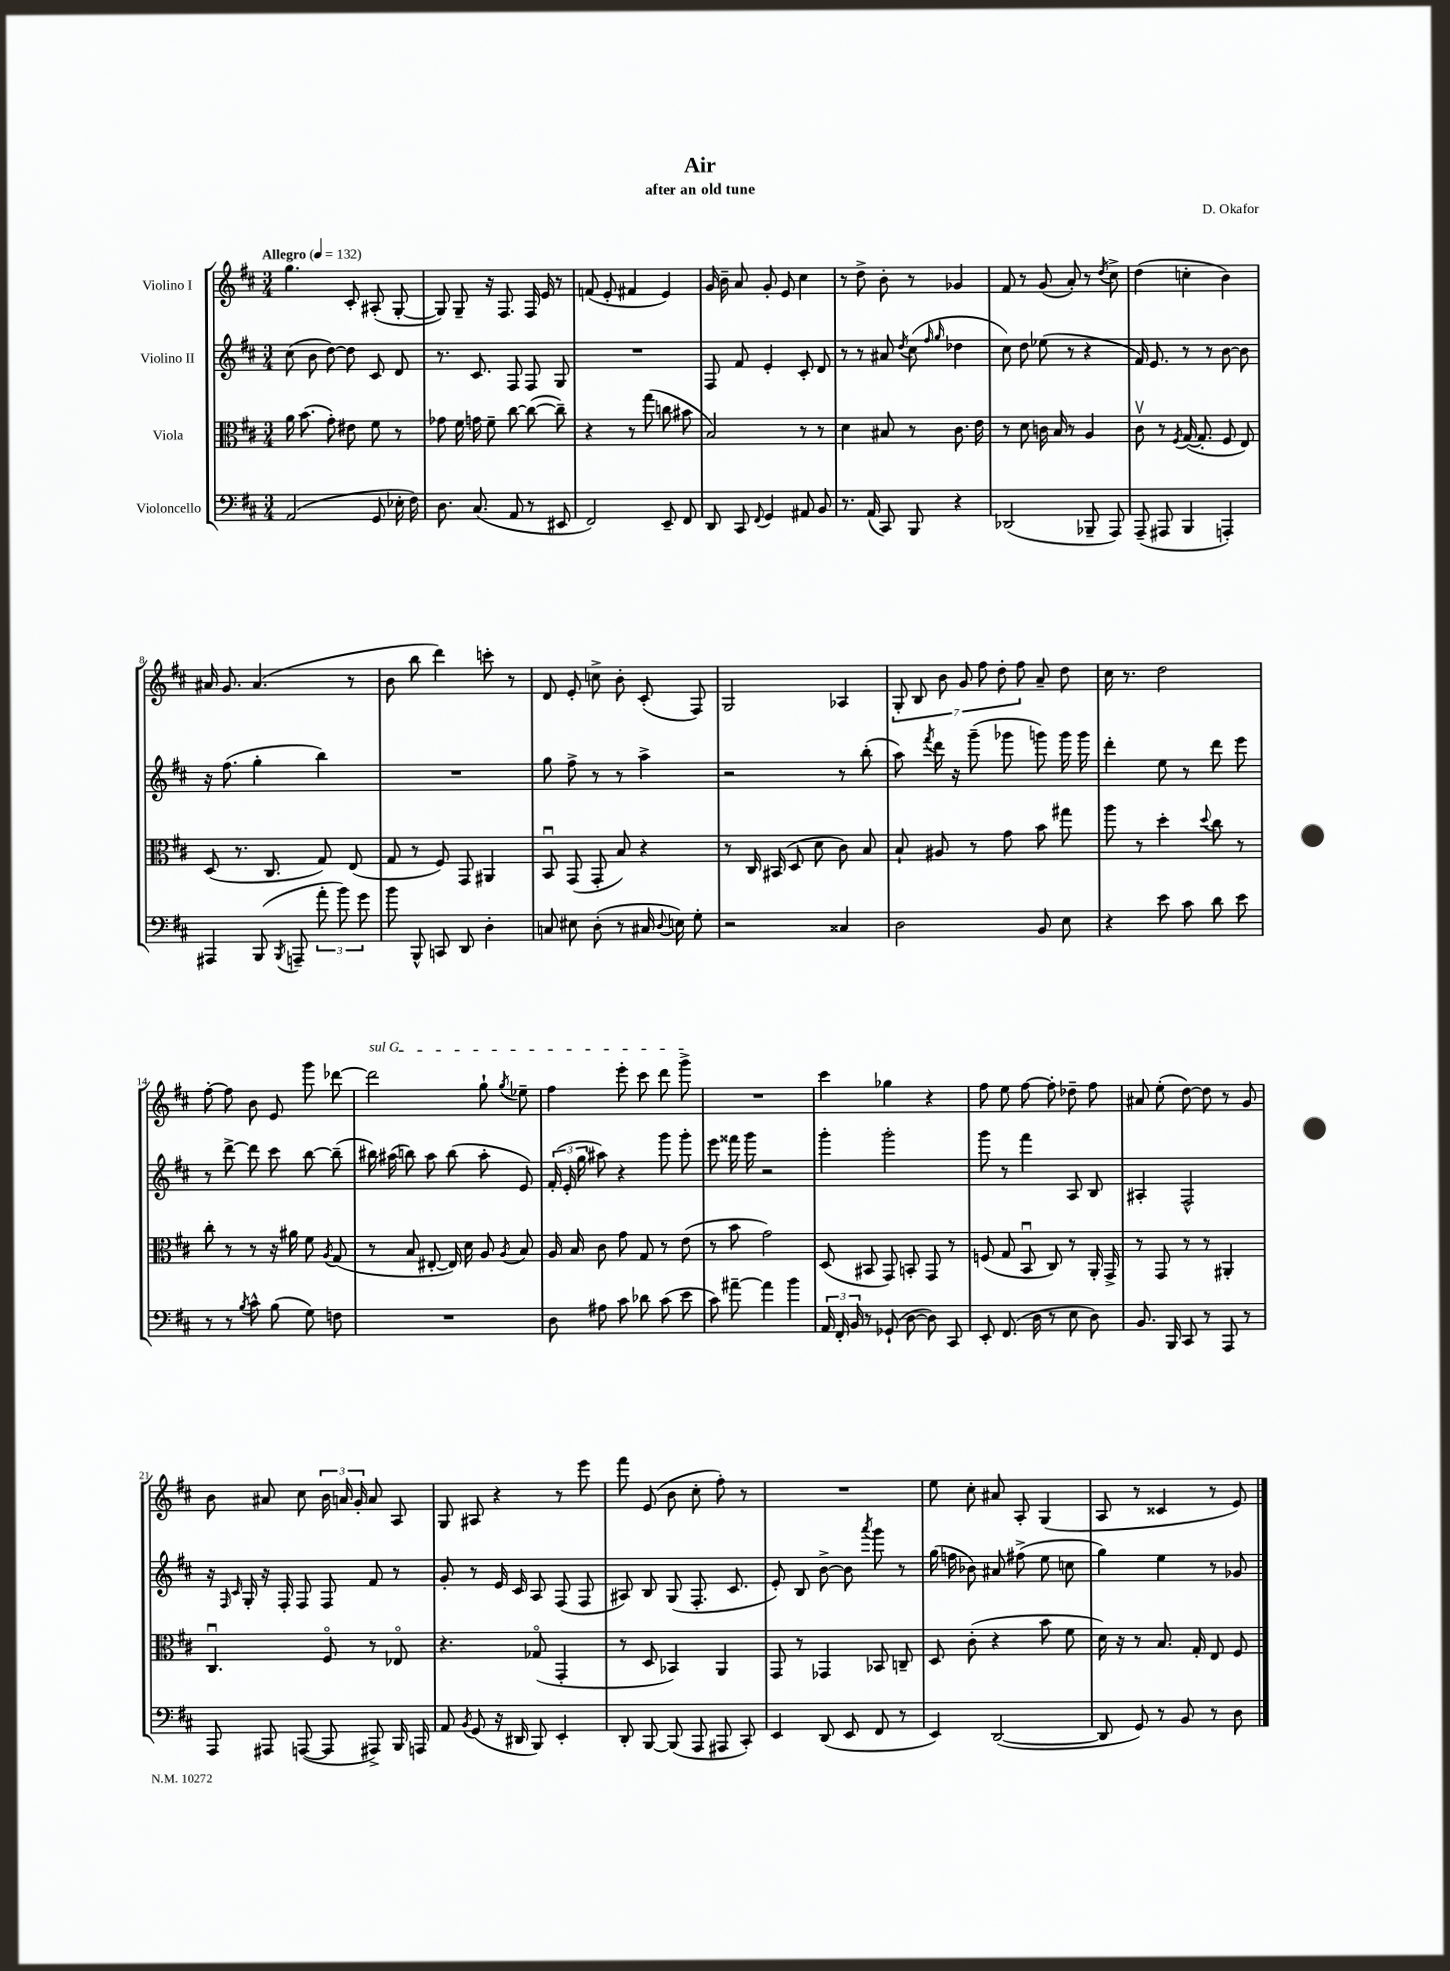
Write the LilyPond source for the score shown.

\header { title = "Air" composer = "D. Okafor" subtitle = "after an old tune" }
<<
\new StaffGroup <<
\new Staff = "s0" \with { instrumentName = "Violino I" } {
    \clef treble \key d \major \numericTimeSignature \time 3/4 \tempo "Allegro" 4 = 132
    \autoBeamOff g''4. cis'8-. ais8-.( g8~-. |
    g8) g8-- r16 fis8. fis16 e'16 r8 |
    f'8( e'8-. fis'4 e'4) |
    g'16 b'16-- a'8 g'8-. e'8 cis''4 |
    r8 d''8-> b'8-. r8 ges'4 |
    fis'8 r8 g'8( a'8-.) r8 \acciaccatura { d''8 } cis''8-> |
    d''4( c''4-. b'4) |
    ais'16 g'8. ais'4.( r8 |
    b'8 b''8 d'''4) c'''8-. r8 |
    d'8 e'8-. c''8-> b'8-. cis'8-.( fis8) |
    g2 aes4 |
    \tuplet 7/4 { g8-. b8 b'8 g'8 fis''8 d''8-. fis''8 } a'8-- d''8 |
    cis''16 r8. d''2 |
    fis''8~-. fis''8 b'8 e'8 g'''8 des'''8~ |
    \once \override TextSpanner.bound-details.left.text = \markup { \italic "sul G" } des'''2\startTextSpan g''8-! \acciaccatura { g''8 } ees''8-- |
    fis''4 e'''8-. cis'''8 d'''8 g'''8->\stopTextSpan |
    R2. |
    cis'''4 ges''4 r4 |
    fis''8 e''8 fis''8~ fis''8-. des''8-- fis''8 |
    ais'8 e''8-.( d''8~) d''8 r8 g'8 |
    b'8 ais'8 cis''8 \tuplet 3/2 { b'16 a'16 g'16-. } a'8 a8 |
    g8 ais8 r4 r8 e'''8 |
    fis'''8 e'8( b'8 cis''8-. fis''8-.) r8 |
    R2. |
    e''8 cis''8-. ais'8 a8-. g4( |
    a8 r8 cisis'4 r8 e'8) \bar "|." |
}
\new Staff = "s1" \with { instrumentName = "Violino II" } {
    \clef treble \key d \major \numericTimeSignature \time 3/4
    \autoBeamOff cis''8( b'8 d''8~) d''8 cis'8 d'8 |
    r8. cis'8. fis8 fis8 g8 |
    R2. |
    fis8 fis'8 e'4-. cis'8-. d'8 |
    r8 r8 ais'8 \acciaccatura { d''8 } cis''8( \grace { fis''16 g''16 } des''4 |
    cis''8) d''8 ees''8( r8 r4 |
    fis'16) e'8. r8 r8 b'8~ b'8 |
    r16 fis''8.( g''4-. b''4) |
    R2. |
    g''8 fis''8-> r8 r8 a''4-> |
    r2 r8 b''8-.( |
    a''8) \acciaccatura { fis'''8 } d'''16 r16 g'''8--( ges'''8 g'''8) g'''16 g'''16 |
    d'''4-. e''8 r8 d'''8 e'''8 |
    r8 d'''8~-> d'''8 cis'''8 b''8~ b''8--( |
    bis''16) ais''16( b''8) ais''8 b''8( ais''8-. e'8) |
    \tuplet 3/2 { fis'16-.( e'16-. g''16 } ais''8) r4 g'''8 g'''8-. |
    e'''8 fisis'''16 g'''16 r2 |
    g'''4-. g'''2-. |
    g'''8 r8 fis'''4 a8 b8 |
    ais4-. fis2-^ |
    r16 \grace { fis16 cis'16 } g16-. r16 fis16-. fis8 fis8 fis'8 r8 |
    g'8-. r8 e'16 cis'16 a8 fis8( fis8 |
    ais8) b8 g8( fis8.-. cis'8. |
    e'8-.) b8 b'8~-> b'8 \acciaccatura { a'''8 } g'''8 r8 |
    g''16( f''16 bes'8) ais'8 fis''8->( e''8 c''8 |
    g''4) e''4 r8 ges'8 \bar "|." |
}
\new Staff = "s2" \with { instrumentName = "Viola" } {
    \clef alto \key d \major \numericTimeSignature \time 3/4
    \autoBeamOff a'16 b'8.( g'8-.) eis'8 fis'8 r8 |
    ges'8 fis'16 g'16 fis'8-- cis''8~ cis''8~( cis''8--) |
    r4 r8 g''8( c''8 bis'8 |
    b2) r8 r8 |
    d'4 bis8 r8 cis'8. e'16 |
    r8 d'8 c'16 b16 r8 a4 |
    cis'8\upbow r8 \acciaccatura { fis8 } g16~( g8.-. fis8 e8) |
    d8( r8. cis8. g8) e8( |
    g8 r8 fis8) g,8 ais,4 |
    b,8\downbow g,8( g,8-. b8) r4 |
    r8 cis16 bis,16( d8 d'8 cis'8) b8 |
    b8-! ais8 r8 g'8 b'8 gis''8 |
    a''8 r8 d''4-. \appoggiatura { d''8 } cis''8 r8 |
    cis''8-. r8 r8 r16 ais'16 fis'8 \acciaccatura { a8 } g8( |
    r8 b8 eis8~-. eis16) d'16 a8 \acciaccatura { a8 } b8 |
    a16 b16 cis'8 g'8 g8 r8 e'8( |
    r8 b'8 g'2) |
    d8( bis,8 g,8) b,8-. g,8 r8 |
    f8( g8 b,8\downbow cis8) r8 a,16-. g,16-> |
    r8 g,8 r8 r8 ais,4-. |
    cis4.\downbow fis8\flageolet r8 ees8\flageolet |
    r4. ges8\flageolet( g,4-. |
    r8 d8 bes,4) a,4 |
    g,8 r8 ges,4 bes,8 c8-- |
    d8 cis'8-.( r4 b'8 fis'8 |
    d'16) r16 r8 b8. g16-. e8 fis8 \bar "|." |
}
\new Staff = "s3" \with { instrumentName = "Violoncello" } {
    \clef bass \key d \major \numericTimeSignature \time 3/4
    \autoBeamOff a,2( g,8 ees16-. fis16) |
    d8. cis8.( a,8 r8 eis,8 |
    fis,2) e,8-- fis,8 |
    d,8 cis,8 \appoggiatura { fis,8 } g,4 ais,8 b,8 |
    r8. a,16( cis,8) b,,8 r4 |
    des,2( bes,,8-- a,,8) |
    a,,8--( ais,,8 b,,4 a,,4-.) |
    ais,,4 b,,8( \acciaccatura { b,,8 } a,,8-- \tuplet 3/2 { a'8-. b'8) g'8 } |
    b'8 b,,8-^ c,8 d,8 d4-. |
    c8 eis8 d8-.( r8 cis16 \appoggiatura { d8 } e16) g8-. |
    r2 cisis4 |
    d2 b,8 e8 |
    r4 e'8 cis'8 d'8 e'8 |
    r8 r8 \acciaccatura { b8 } cis'8-^ b8( g8) f8 |
    R2. |
    d8 ais8 cis'8 des'8 cis'8( e'8 |
    cis'8) ais'8~-- ais'4 b'4 |
    \tuplet 3/2 { a,16 fis,16-. b,16 } r8 ges,8-!( d8~ d8) cis,8 |
    e,8-. fis,8.( d16 r8 e8 d8) |
    b,8. b,,16 cis,8 r8 a,,8 r8 |
    a,,8 ais,,8 a,,8~( a,,8 ais,,8->) b,,16 a,,16 |
    a,8 \acciaccatura { b,8 } g,8( r16 dis,16 b,,8) e,4-. |
    d,8-. b,,8~ b,,8( a,,8 ais,,8 cis,8-.) |
    e,4 d,8( e,8 fis,8 r8 |
    e,4) d,2~( |
    d,8 g,8) r8 b,8 r8 d8 \bar "|." |
}
>>
>>
